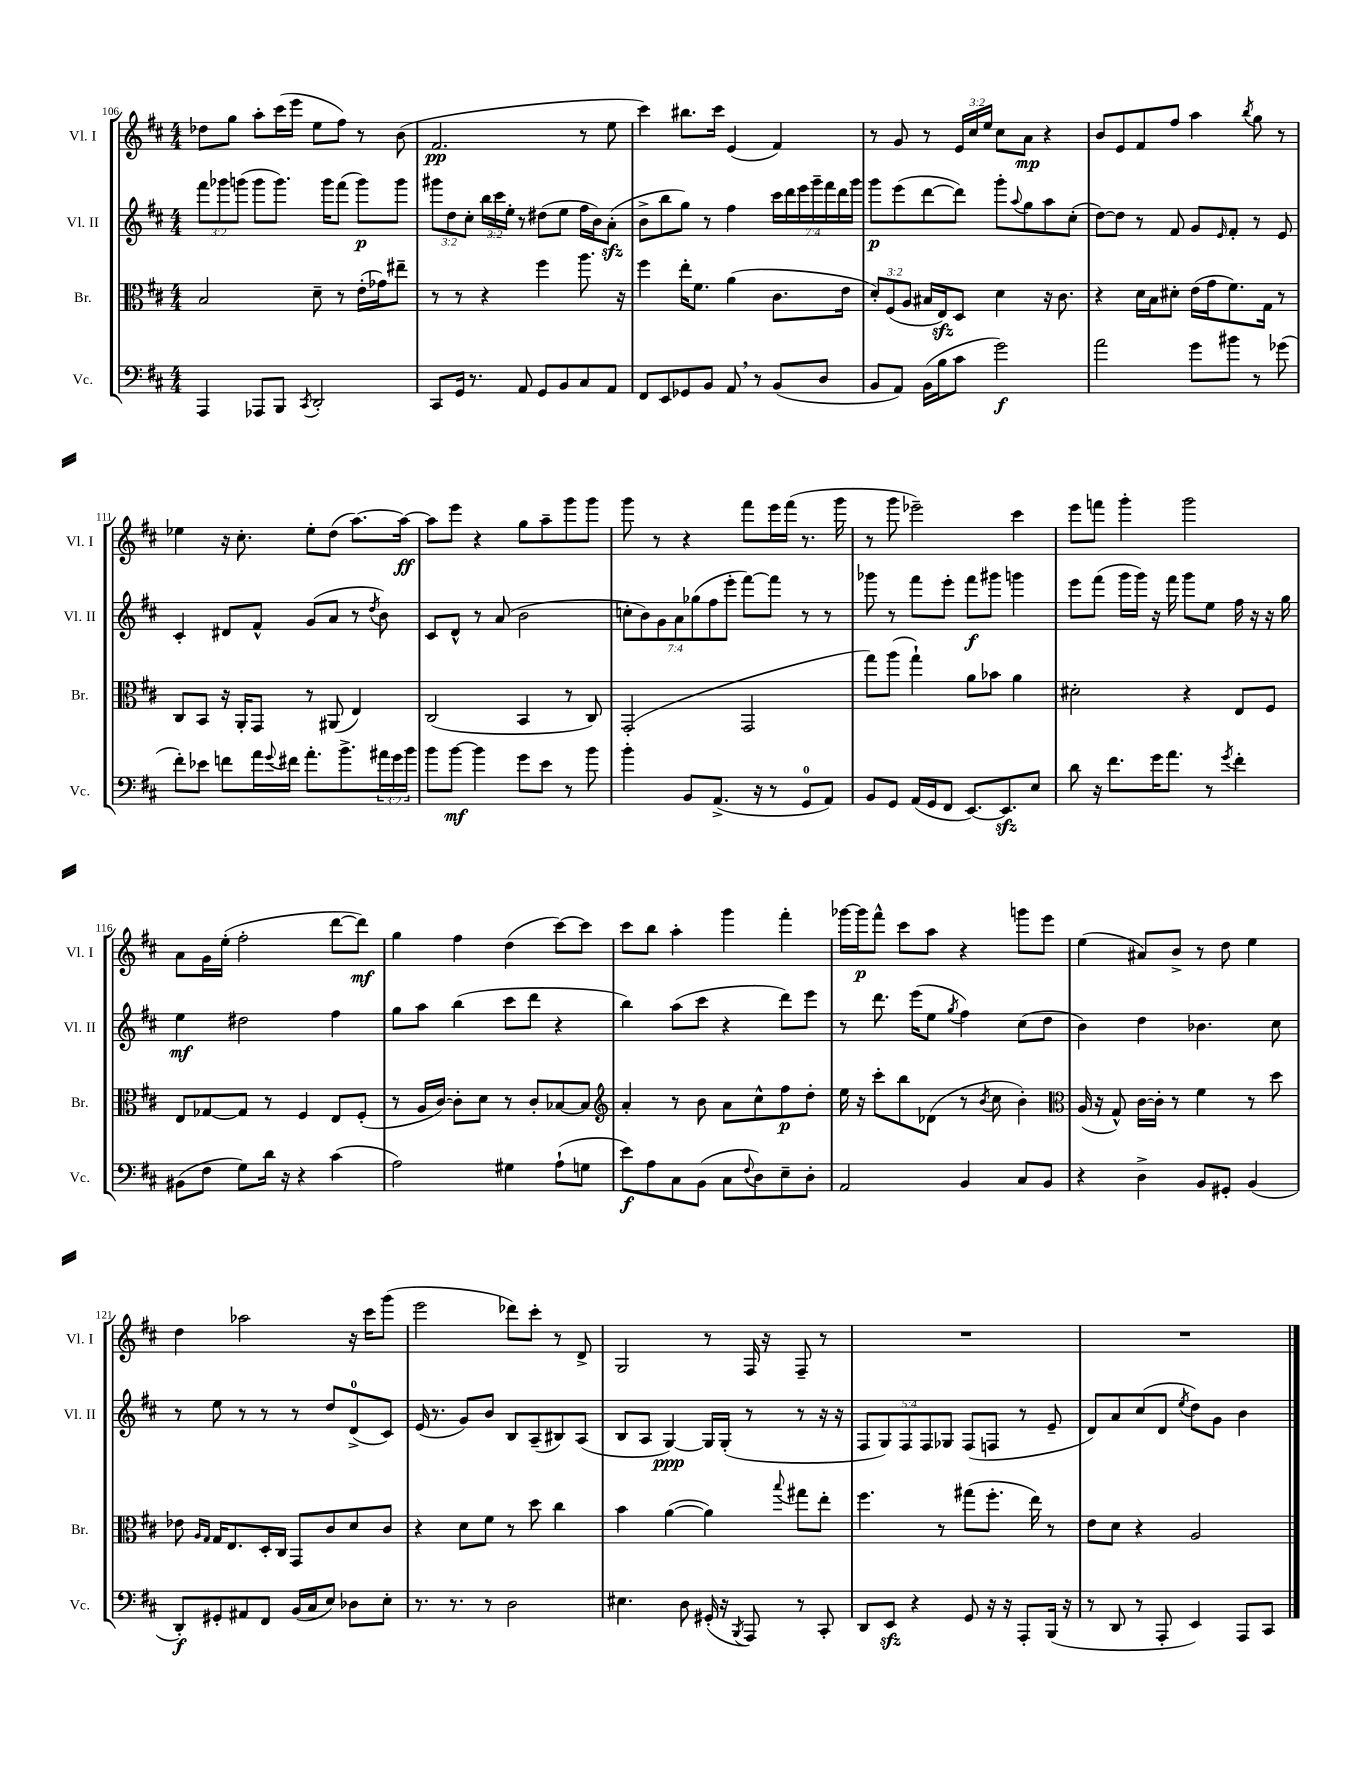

**kern	**kern	**kern	**kern
*staff4	*staff3	*staff2	*staff1
*clefF4	*clefC3	*clefG2	*clefG2
*k[f#c#]	*k[f#c#]	*k[f#c#]	*k[f#c#]
*M4/4	*M4/4	*M4/4	*M4/4
4AAA/	2B/	12fff#\L	8dd-\L
.	.	12ggg-\	.
.	.	.	8gg\J
.	.	(12ggg\J	.
8AAA-/L	.	8ggg\L	8aa'\L
8BBB/J	.	8.ggg\J)	(16ccc#\L
.	.	.	16eee\JJ
8qCC#/	.	.	.
2DD'/	8d~\	.	8ee\L
.	.	16ggg\LK	.
.	8r	(8fff#\J	8ff#\J)
.	(16e'\LL	8ggg\L)	8r
.	16g-\J)	.	.
.	8ee#~\J	8ggg\J	(8b\
=	=	=	=
8CC#/L	8r	12ggg#\L	2.f#/
.	.	12dd\	.
16GG/Jk	8r	.	.
.	.	12cc#'\J	.
8.r	.	.	.
.	4r	24bb\LL	.
.	.	24ccc#\	.
.	.	24ee'\JJ	.
8AA/	.	8r	.
8GG/L	4ff#\	(8dd#\L	.
8BB/	.	8ee\J	.
8C#/	8.aa\	16ff#\LL	8r
.	.	16b\J)	.
8AA/J	.	(8a'\J	8ee\
.	16r	.	.
=	=	=	=
8FF#/L	4ff#\	8b^\L	4ccc#\)
8EE/	.	8bb\	.
8GG-/	16ee'\LK	8gg\J)	8.bb#\L
.	8.f#\J	.	.
8BB/J	.	8r	.
.	.	.	16ccc#\Jk
8AA/	(4a\	4ff#\	(4e/
8r	.	.	.
(8BB/L	8.c#\L	28ccc#\LL	4f#/)
.	.	28ddd\	.
.	.	28eee\	.
.	.	28ggg~\	.
8D/J	.	.	.
.	.	28fff#\	.
.	.	28ddd\	.
.	16e\Jk	.	.
.	.	28ggg\JJ	.
=	=	=	=
8BB/L	12d'/L)	8ggg\L	8r
.	(12F#/	.	.
8AA/J)	.	(8eee\	8g/
.	12A/J	.	.
(16BB\LL	16B#/LL	[8ddd\	8r
16B\J	16E/J)	.	.
8c#\J	8D/J	8ddd\]J)	24e/LL
.	.	.	24cc#/
.	.	.	24ee/JJ
2g\)	4d\	8ggg'\L	8cc#\L
.	.	8qqaa/	.
.	.	8gg\	8a\J
.	16r	8aa\	4r
.	8.c#\	.	.
.	.	(8cc#'\J	.
=	=	=	=
2a\	4r	[8dd\L)	8b/L
.	.	8dd\]J	8e/
.	16d\LL	8r	8f#/
.	16B\J	.	.
.	8d#'\J	8f#/	8ff#/J
8g\L	(16e\LL	8g/L	4aa\
.	16g\J	.	.
.	.	16qqe/	.
8b#\J	8.f#\)	8f#'/J	.
.	.	.	8qbb/
8r	.	8r	8gg\
.	16G\Jk	.	.
(8g-\	8r	8e/	8r
=	=	=	=
8f#'\L)	8C#/L	4c#'/	4ee-\
8e-\J	8BB/J	.	.
8f\L	16r	8d#/L	16r
.	16AA'/LK	.	8.cc#'\
16a\L	8GG/J	8f#^^/J	.
8qqg/	.	.	.
16f#\JJ	.	.	.
8.a'\L	8r	(8g/L	8ee-'\L
.	(8AA#/	8a/J	(8dd\J
8.b^\	.	.	.
.	4E/)	8r	[8.aa\L)
.	.	8qdd/	.
24a#\L	.	8b\)	.
24g\	.	.	.
.	.	.	16aa\_Jk
24b\JJ	.	.	.
=	=	=	=
8b\L	(2C#/	8c#/L	8aa\]L
[8b\J	.	8d^^/J	8eee\J
4b\]	.	8r	4r
.	.	(8a/	.
8g\L	4BB/	2b\	8gg\L
8e\J	.	.	8aa~\
8r	8r	.	8ggg\
8b\	8C#/)	.	8ggg\J
=	=	=	=
4b'\	(2GG'/	14cc'\L	8ggg\
.	.	14b\)	.
.	.	.	8r
.	.	14g\	.
.	.	14a\	.
8BB/L	.	.	4r
.	.	(14gg-\	.
.	.	14ff#\	.
(8.AA^/J	.	.	.
.	.	14eee'\J	.
.	2GG/	[8fff#\L)	8fff#\L
16r	.	.	.
8r	.	8fff#\]J	16eee\L
.	.	.	(16fff#\JJ
8GG/L	.	8r	8.r
8AA/J)	.	8r	.
.	.	.	16ggg\
=	=	=	=
8BB/L	8gg\L)	8ggg-\	8r
8GG/J	(8aa\J	8r	8ggg\
(16AA/LL	4gg`\)	8fff#\L	2eee-~\)
16GG/J	.	.	.
8FF#/J	.	8eee'\J	.
[8.EE/L)	8a\L	8fff#\L	.
.	8b-\J	8ggg#\J	.
8.EE/]	.	.	.
.	4a\	4ggg\	4ccc#\
8E/J	.	.	.
=	=	=	=
8d\	2d#'\	8eee\L	8eee\L
16r	.	(8fff#\J	8fff\J
8.f#\L	.	.	.
.	.	16ggg\LL	4ggg'\
.	.	16ggg\JJ)	.
16g\K	.	16r	.
8.a\J	.	16fff#\	.
.	4r	8ggg\L	2ggg\
8r	.	8ee\J	.
8qg/	.	.	.
4f#'\	8E/L	16ff#\	.
.	.	16r	.
.	8F#/J	16r	.
.	.	16gg\	.
=	=	=	=
(8BB#\L	8E/L	4ee\	8a\L
8F#\J	[8G-/	.	16g\L
.	.	.	(16ee'\JJ
8G\L)	8G-/]J	2dd#\	2ff#'\
16d\Jk	8r	.	.
16r	.	.	.
4r	4F#/	.	.
(4c#\	8E/L	4ff#\	[8ddd\L
.	(8F#'/J	.	8ddd\]J)
=	=	=	=
2A\)	8r	8gg\L	4gg\
.	16A/LL	8aa\J	.
.	[16c#/JJ)	.	.
.	8c#'\]L	(4bb\	4ff#\
.	8d\J	.	.
4G#\	8r	8ccc#\L	(4dd\
.	8c#'/L	8ddd\J	.
(8A`\L	[8B-/	4r	[8ccc#\L)
8G\J	8B-/]J	.	8ccc#\]J
=	=	=	=
*	*clefG2	*	*
8e\L)	4a'/	4bb\)	8ccc#\L
8A\	.	.	8bb\J
8C#\	8r	(8aa\L	4aa'\
(8BB\J	8b\	8ccc#\J	.
8C#\L	8a\L	4r	4ggg\
8qqF#/	.	.	.
8D\)	8cc#^^\	.	.
8E~\	8ff#\	8ddd\L)	4fff#'\
8D'\J	8dd'\J	8eee\J	.
=	=	=	=
2AA/	16ee\	8r	[16ggg-\LL
.	16r	.	16ggg-\]J
.	8ccc#'\L	8.ddd\	8fff#^^\J
.	8bb\	.	8ccc#\L
.	.	(16eee\LK	.
.	(8d-\J	8ee\J	8aa\J
.	.	8qgg/	.
4BB/	8r	4ff#\)	4r
.	8qb/	.	.
.	8cc#\	.	.
8C#/L	4b'\)	(8cc#\L	8ggg\L
8BB/J	.	8dd\J	8eee\J
=	=	=	=
*	*clefC3	*	*
4r	(16A/	4b\)	(4ee\
.	16r	.	.
.	8G^^/)	.	.
4D^\	[16c#\LL	4dd\	8a#/L)
.	16c#'\]JJ	.	.
.	8r	.	8b^/J
8BB/L	4f#\	4.b-\	8r
8GG#'/J	.	.	8dd\
(4BB/	8r	.	4ee\
.	8dd\	8cc#\	.
=	=	=	=
8DD'/L)	8e-\	8r	4dd\
.	16qqA/LL	.	.
.	16qqG/JJ	.	.
8GG#'/	16G/LK	8ee\	.
.	8.E/	.	.
8AA#/	.	8r	2aa-\
8FF#/J	16D'/L	8r	.
.	16C#/JJ	.	.
(16BB/LL	8GG/L	8r	.
16C#/J	.	.	.
8E/J)	8c#/	8dd/L	.
8D-\L	8d/	(8d^/	16r
.	.	.	16ccc#\LK
8E'\J	8c#/J	8c#/J)	(8ggg\J
=	=	=	=
8.r	4r	(16e/	2eee\
.	.	8.r	.
8.r	.	.	.
.	8d\L	8g/L)	.
8r	8f#\J	8b/J	.
2D\	8r	8B/L	8ddd-\L)
.	8dd\	(8A~/	8ccc#'\J
.	4cc#\	8B#/)	8r
.	.	(8A/J	8d^/
=	=	=	=
4.E#\	4b\	8B/L	2G/
.	.	8A/J	.
.	([4a\	[4G/)	.
8D\	.	.	.
(16GG#'/	4a\])	16G/]LL	8r
16r	.	(16G'/JJ	.
8qBBB/	.	.	.
8AAA/)	.	8r	16F#/
.	.	.	16r
.	8qqbb/	.	.
8r	8gg#\L	8r	8F#~/
8CC#'/	8ee'\J	16r	8r
.	.	16r	.
=	=	=	=
8DD/L	4.ff#\	10F#/L	1r
.	.	10G/)	.
8EE/J	.	.	.
.	.	10F#/	.
4r	.	.	.
.	.	10F#/	.
.	8r	.	.
.	.	10G-/J	.
8GG/	(8gg#\L	(8F#/L	.
16r	8.ff#'\J	8F/J	.
16r	.	.	.
8AAA'/L	.	8r	.
.	16ee\)	.	.
(16BBB/Jk	8r	8e~/	.
16r	.	.	.
=	=	=	=
8r	8e\L	8d/L)	1r
8DD/	8d\J	8a/	.
8r	4r	(8cc#/	.
8AAA'/	.	8d/J	.
.	.	8qee/	.
4EE/)	2A/	8dd\L)	.
.	.	8g\J	.
8AAA/L	.	4b\	.
8CC#/J	.	.	.
==	==	==	==
*-	*-	*-	*-
